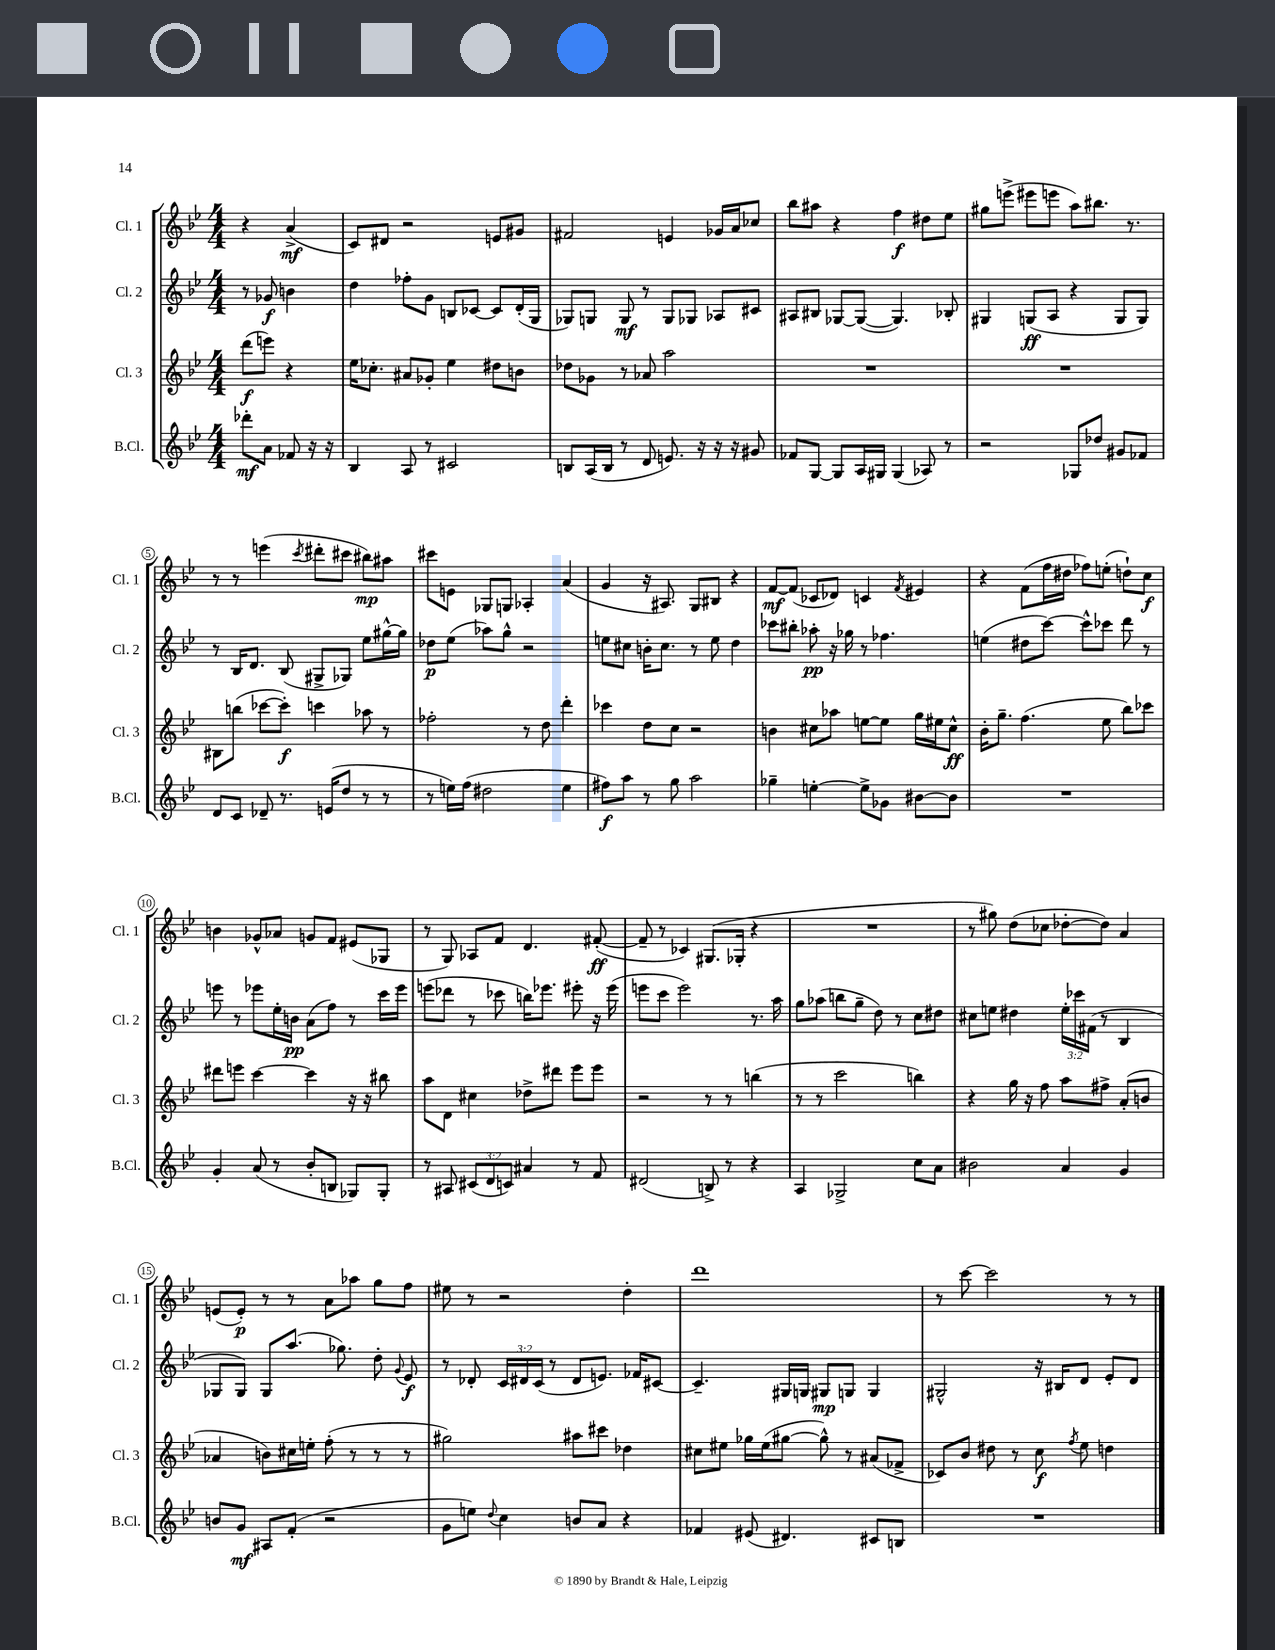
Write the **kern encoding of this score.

**kern	**dynam	**kern	**dynam	**kern	**dynam	**kern	**dynam
*part4	*part4	*part3	*part3	*part2	*part2	*part1	*part1
*staff4	*staff4	*staff3	*staff3	*staff2	*staff2	*staff1	*staff1
*I"B.Cl.	*	*I"Cl. 3	*	*I"Cl. 2	*	*I"Cl. 1	*
*I'B.Cl.	*	*I'Cl. 3	*	*I'Cl. 2	*	*I'Cl. 1	*
*clefG2	*	*clefG2	*	*clefG2	*	*clefG2	*
*k[b-e-]	*	*k[b-e-]	*	*k[b-e-]	*	*k[b-e-]	*
*M4/4	*	*M4/4	*	*M4/4	*	*M4/4	*
=	=	=	=	=	=	=	=
8ddd-X'\L	mf	(8ddd\L	f	8r	.	4r	.
8a\J	.	8eeen\J)	.	8g-X/	f	.	.
8f-X/	.	4r	.	4bn\	.	(4a^/	mf
16r	.	.	.	.	.	.	.
16r	.	.	.	.	.	.	.
=1	=1	=1	=1	=1	=1	=1	=1
4B-/	.	16ee-\KL	.	4dd\	.	8c/L)	.
.	.	8.cc-X'\J	.	.	.	.	.
.	.	.	.	.	.	8d#X/J	.
8A/	.	8a#X/L	.	8ff-X'\L	.	2r	.
8r	.	8g-X'/J	.	8g\J	.	.	.
2c#X/	.	4ee-\	.	8Bn/L	.	.	.
.	.	.	.	[8c-X/J	.	.	.
.	.	8dd#X\L	.	8c-/L]	.	8en/L	.
.	.	8bn\J	.	(16d'/L	.	8g#X/J	.
.	.	.	.	16G/JJ	.	.	.
=2	=2	=2	=2	=2	=2	=2	=2
8Bn/L	.	8dd-X\L	.	8G-X/L)	.	2f#X/	.
(16A/L	.	8g-X\J	.	8Gn/J	.	.	.
16B/JJ	.	.	.	.	.	.	.
8r	.	8r	.	8G/	mf	.	.
8d/	.	8a-X/	.	8r	.	.	.
8.en/)	.	2aa\	.	8G/L	.	4en/	.
.	.	.	.	8G-X/J	.	.	.
16r	.	.	.	.	.	.	.
16r	.	.	.	8A-X/L	.	16g-X/LL	.
16r	.	.	.	.	.	16a/J	.
8g#X/	.	.	.	8c#X/J	.	8cc-X/J	.
=3	=3	=3	=3	=3	=3	=3	=3
8f-X/L	.	1r	.	8A#X/L	.	8bb-\L	.
[8G/J	.	.	.	8B#X/J	.	8aa#X\J	.
8G/L]	.	.	.	[8G-X/L	.	4r	.
16A/L	.	.	.	(8G-/J_	.	.	.
16G#X/JJ	.	.	.	.	.	.	.
(4G#/	.	.	.	4.G-/])	.	4ff\	f
8A-X/)	.	.	.	.	.	8dd#X\L	.
8r	.	.	.	8B-X'/	.	8ee-\J	.
=4	=4	=4	=4	=4	=4	=4	=4
2r	.	1r	.	4G#X/	.	8gg#X\L	.
.	.	.	.	.	.	(8eeen^\J	.
.	.	.	.	(8Gn/L	ff	8eee#X\L	.
.	.	.	.	8A/J	.	8eeen\J	.
8G-X/L	.	.	.	4r	.	8aa\L)	.
8dd-X/J	.	.	.	.	.	8.bb#X\J	.
8g#X/L	.	.	.	8G/L	.	.	.
.	.	.	.	.	.	8.r	.
8f-X/J	.	.	.	8G/J)	.	.	.
!!LO:LB:g=z
=5	=5	=5	=5	=5	=5	=5	=5
8d/L	.	8B#X\L	.	8r	.	8r	.
8c/J	.	(8bbn\J	.	16B-/KL	.	8r	.
.	.	.	.	8.d/J	.	.	.
8d-X~/	.	[8ccc-X\L	.	.	.	(4eeen\	.
8.r	.	8ccc-'\J])	f	(8B-/	.	.	.
.	.	.	.	.	.	8qccc/	.
.	.	4cccn\	.	8G#X^/L	.	8ddd#X'\L	.
(16en/KL	.	.	.	.	.	.	.
8dd/J	.	.	.	8G-X/J)	.	8ccc#X\J	.
8r	.	8aa-X\	.	8ee-\L	.	8bb#X\L)	mp
8r	.	8r	.	[16gg#X^^\L	.	8aa#X\J	.
.	.	.	.	16gg#\JJ]	.	.	.
=6	=6	=6	=6	=6	=6	=6	=6
8r	.	2ff-X'\	.	8dd-X\L	p	8ccc#X\L	.
16een\LL)	.	.	.	(8ee-\J	.	8en\J	.
(16ff\JJ	.	.	.	.	.	.	.
2dd#X\	.	.	.	8aa-X\L)	.	8G-X/L	.
.	.	.	.	8gg^^\J	.	8Gn/J	.
.	.	8r	.	2r	.	4A-X'/	.
.	.	8dd\	.	.	.	.	.
4ee\	.	4ddd'\	.	.	.	(4a/	.
=7	=7	=7	=7	=7	=7	=7	=7
8ff#X\L)	f	4ccc-X\	.	8een\L	.	4g/	.
8aa\J	.	.	.	8cc#X\J	.	.	.
8r	.	8dd\L	.	16bn'\KL	.	16r	.
.	.	.	.	8.cc#\J	.	8.A#X/)	.
8gg\	.	8cc\J	.	.	.	.	.
2aa\	.	2r	.	8r	.	8G/L	.
.	.	.	.	8ee\	.	8B#X/J	.
.	.	.	.	4dd\	.	4r	.
=8	=8	=8	=8	=8	=8	=8	=8
4gg-X~\	.	4bn\	.	8ccc-X\L	.	[8f/L	mf
.	.	.	.	8bb#X'\J	.	(8f/J]	.
[4een'\	.	8cc#X\L	.	8aa-X'\	pp	8c-X/L	.
.	.	8aa-X\J	.	16r	.	8d-X/J)	.
.	.	.	.	16gg-X\	.	.	.
8ee^\L]	.	[8een\L	.	8r	.	4cn/	.
8g-X\J	.	8ee\J]	.	4.ff-X\	.	.	.
.	.	.	.	.	.	8qf/	.
[8b#X\L	.	16gg\LL	.	.	.	4e#X/	.
.	.	16ee#X\J	.	.	.	.	.
8b#\J]	.	8cc#^^\J	ff	.	.	.	.
=9	=9	=9	=9	=9	=9	=9	=9
1r	.	16b-'\KL	.	(4een\	.	4r	.
.	.	8.gg~\J	.	.	.	.	.
.	.	(4.ff\	.	8dd#X\L	.	(8f\L	.
.	.	.	.	[8ccc\J)	.	16ff\L	.
.	.	.	.	.	.	16dd#X\JJ	.
.	.	.	.	8ccc^^\L]	.	8ff-X\L)	.
.	.	8ee-\	.	8ccc-X\J	.	(8een'\J	.
.	.	8bb-\L)	.	8ddd\	.	8ddn`\L)	.
.	.	8ccc-X\J	.	8r	.	8cc\J	f
!!LO:LB:g=z
=10	=10	=10	=10	=10	=10	=10	=10
4g'/	.	8ddd#X\L	.	8eeen\	.	4bn\	.
.	.	8eeen\J	.	8r	.	.	.
(8a/	.	[4ccc\	.	8eee-X\L	.	8g-X^^/L	.
8r	.	.	.	16ee-'\L	.	8a-X/J	.
.	.	.	.	16bn\JJ	pp	.	.
8b-'/L	.	4ccc\]	.	(8a\L	.	8gn/L	.
8Bn/J	.	.	.	8ff\J)	.	8f/J	.
8G-X/L)	.	16r	.	8r	.	(8e#X/L	.
.	.	16r	.	.	.	.	.
8G-'/J	.	8bb#X\	.	16ccc\LL	.	8G-X/J	.
.	.	.	.	16eee-\JJ	.	.	.
=11	=11	=11	=11	=11	=11	=11	=11
8r	.	8aa\L	.	(8eeen\L	.	8r	.
8A#X/	.	8d\J	.	8ddd-X\J	.	8G/)	.
(12c#X/L	.	4cc#X\	.	8r	.	8A-X/L	.
12d/	.	.	.	.	.	.	.
.	.	.	.	8ccc-X\	.	8f/J	.
12cn/J)	.	.	.	.	.	.	.
4a#X/	.	8dd-X^\L	.	16bbn\KL)	.	4.d/	.
.	.	.	.	8.eee-X\J	.	.	.
.	.	8ddd#X\J	.	.	.	.	.
8r	.	8eee-\L	.	8eee#X'\	.	.	.
8f/	.	8eee-\J	.	16r	.	([8f#X'/	ff
.	.	.	.	(16eee#\	.	.	.
=12	=12	=12	=12	=12	=12	=12	=12
(2d#X/	.	2r	.	8eeen\L	.	8f#~/]	.
.	.	.	.	8ccc\J	.	8r	.
.	.	.	.	2eee\)	.	4c-X/)	.
8Bn^/)	.	8r	.	.	.	(8.G#X/L	.
8r	.	8r	.	.	.	.	.
.	.	.	.	.	.	16G-X'/Jk	.
4r	.	(4bbn\	.	8.r	.	4r	.
.	.	.	.	16aa\	.	.	.
=13	=13	=13	=13	=13	=13	=13	=13
4A/	.	8r	.	8gg\L	.	1r	.
.	.	8r	.	(8aa-X\J	.	.	.
2G-X^/	.	2ccc\	.	8bbn\L	.	.	.
.	.	.	.	8gg~\J	.	.	.
.	.	.	.	8dd\)	.	.	.
.	.	.	.	8r	.	.	.
8cc\L	.	4bbn\)	.	8cc\L	.	.	.
8a\J	.	.	.	8dd#X\J	.	.	.
=14	=14	=14	=14	=14	=14	=14	=14
2b#X\	.	4r	.	8cc#X\L	.	8r	.
.	.	.	.	8een\J	.	8gg#X\)	.
.	.	16gg\	.	4dd#X\	.	(8dd\L	.
.	.	16r	.	.	.	.	.
.	.	8ff\	.	.	.	8cc-X\J	.
4a/	.	8aa\L	.	24ee'\LL	.	[8dd-X'\L	.
.	.	.	.	24ccc-X\	.	.	.
.	.	.	.	(24f#X\JJ	.	.	.
.	.	8ff#X^\J	.	8r	.	8dd-\J])	.
4g/	.	(8a'/L	.	4B-/	.	4a/	.
.	.	8bn/J	.	.	.	.	.
!!LO:LB:g=z
=15	=15	=15	=15	=15	=15	=15	=15
8bn/L	.	4a-X/	.	8G-X/L	.	(8en/L	.
8g/J	mf	.	.	8G-/J)	.	8e'/J)	p
8A#X/L	.	8bn\L)	.	8G-/L	.	8r	.
(8f'/J	.	16cc#X\L	.	(8.aa/J	.	8r	.
.	.	16een'\JJ	.	.	.	.	.
2r	.	(8ff'\	.	.	.	8a\L	.
.	.	.	.	8.gg-X\)	.	.	.
.	.	8r	.	.	.	8aa-X\J	.
.	.	8r	.	8dd'\	.	8gg\L	.
.	.	.	.	8qqg/	.	.	.
.	.	8r	.	8e-/	f	8ff\J	.
=16	=16	=16	=16	=16	=16	=16	=16
8g\L	.	2gg#X\)	.	8r	.	8ee#X\	.
8een\J)	.	.	.	8d-X'/	.	8r	.
8qqdd/	.	.	.	.	.	.	.
4cc\	.	.	.	24c/LL	.	2r	.
.	.	.	.	24d#X/	.	.	.
.	.	.	.	(24c/JJ	.	.	.
.	.	.	.	8r	.	.	.
8bn/L	.	8aa#X\L	.	8d#/L	.	.	.
8a/J	.	8ccc#X\J	.	8.en/J)	.	.	.
4r	.	4dd-X\	.	.	.	4dd'\	.
.	.	.	.	16f-X/KL	.	.	.
.	.	.	.	[8c#X/J	.	.	.
=17	=17	=17	=17	=17	=17	=17	=17
4f-X/	.	8cc#X\L	.	4.c#~/]	.	1ddd	.
.	.	8ee#X\J	.	.	.	.	.
(8e#X/	.	16gg-X\LL	.	.	.	.	.
.	.	(16ee#\J	.	.	.	.	.
4.d#X/)	.	[8gg#X\J	.	16G#X/LL	.	.	.
.	.	.	.	16Gn/JJ	.	.	.
.	.	8gg#^^\])	.	8G#X/L	mp	.	.
.	.	8r	.	8Gn/J	.	.	.
8c#X/L	.	(8a#X/L	.	4G/	.	.	.
8Bn/J	.	8f-X^/J	.	.	.	.	.
=18	=18	=18	=18	=18	=18	=18	=18
1r	.	8c-X/L)	.	2G#X^^/	.	8r	.
.	.	8b-/J	.	.	.	[8ccc\	.
.	.	8dd#X\	.	.	.	2ccc\]	.
.	.	8r	.	.	.	.	.
.	.	8cc\	f	16r	.	.	.
.	.	.	.	16B#X/KL	.	.	.
.	.	8qff/	.	.	.	.	.
.	.	8ee-\	.	8d/J	.	.	.
.	.	4ddn\	.	8e-'/L	.	8r	.
.	.	.	.	8d/J	.	8r	.
==	==	==	==	==	==	==	==
*-	*-	*-	*-	*-	*-	*-	*-
